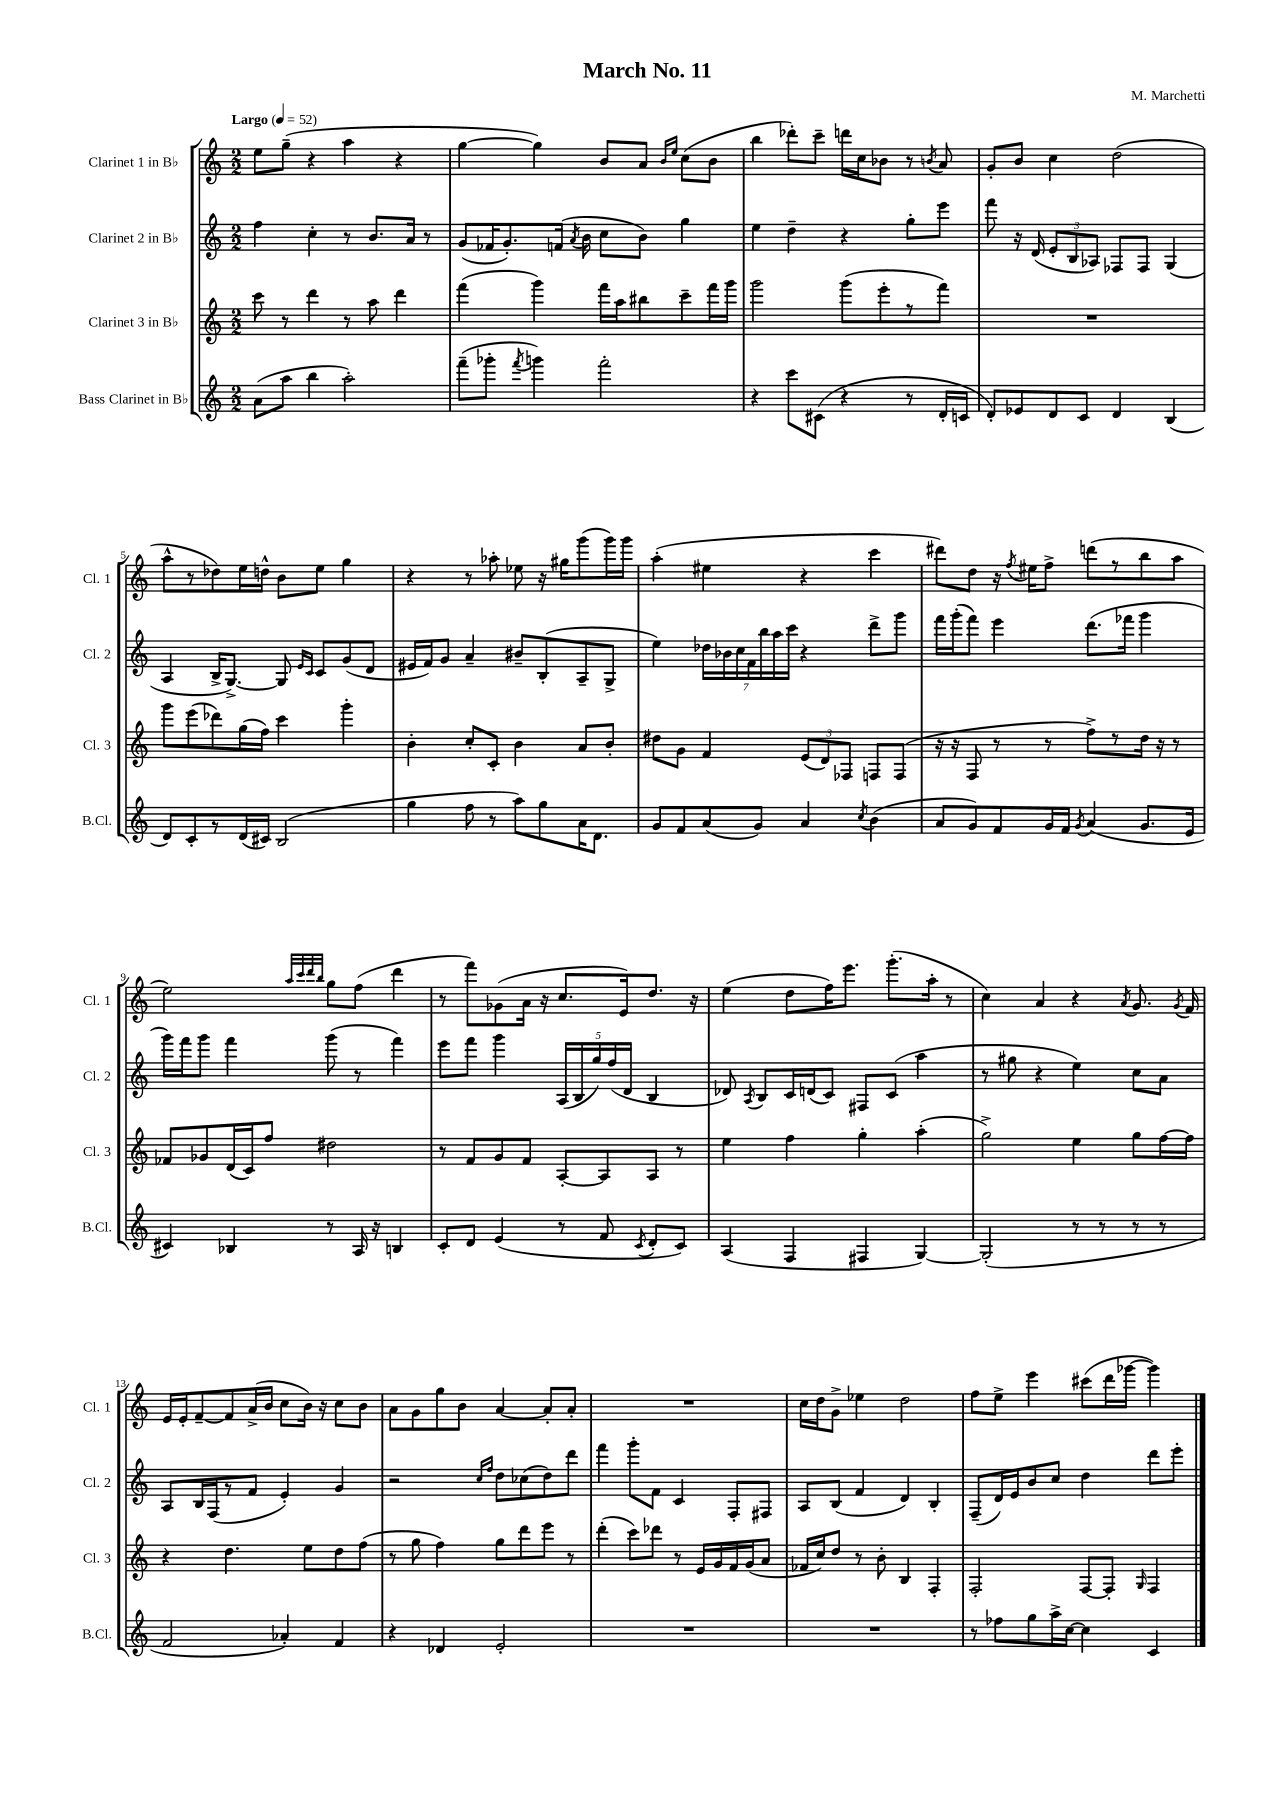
\header { title = "March No. 11" composer = "M. Marchetti" }
<<
\new StaffGroup <<
\new Staff = "s0" \with { instrumentName = "Clarinet 1 in Bb" shortInstrumentName = "Cl. 1" } {
    \clef treble \key c \major \numericTimeSignature \time 2/2 \tempo "Largo" 4 = 52
    \autoBeamOff e''8[ g''8]--( r4 a''4 r4 |
    g''4~ g''4) b'8[ a'8] \grace { b'16[ e''16] } c''8[( b'8] |
    b''4 des'''8[-.) c'''8]-- d'''16[ c''16 bes'8] r8 \acciaccatura { b'8 } a'8 |
    g'8[-. b'8] c''4 d''2( |
    a''8[-^ r8 des''8) e''16 d''16]-^ b'8[ e''8] g''4 |
    r4 r8 aes''8-. ees''8 r16 gis''16[ g'''8( g'''16) g'''16] |
    a''4-.( eis''4 r4 c'''4 |
    dis'''8[) d''8] r16 \acciaccatura { f''8 } eis''16[ f''8]-> d'''8[( r8 b''8 a''8] |
    e''2) \grace { a''32[ c'''32 d'''32 b''32] } g''8[ f''8]( d'''4 |
    r8 f'''8[) ges'8( a'16] r16 c''8.[ e'16) d''8.] r16 |
    e''4( d''8[ f''16) e'''8.] g'''8.[-.( a''16]-. r8 |
    c''4) a'4 r4 \acciaccatura { a'8 } g'8. \acciaccatura { g'8 } f'16 |
    e'16[ e'16-. f'8~-- f'8 a'16->( b'16] c''8[ b'16]) r16 c''8[ b'8] |
    a'8[ g'8 g''8 b'8] a'4~ a'8[-. a'8]-. |
    R1 |
    c''16[ d''16 g'8]-> ees''4 d''2 |
    f''8[ e''8]-> e'''4 cis'''8[( d'''16 ges'''16]~ ges'''4) \bar "|." |
}
\new Staff = "s1" \with { instrumentName = "Clarinet 2 in Bb" shortInstrumentName = "Cl. 2" } {
    \clef treble \key c \major \numericTimeSignature \time 2/2
    \autoBeamOff f''4 c''4-. r8 b'8.[ a'16] r8 |
    g'8[( fes'16 g'8.-.) f'16]( \acciaccatura { a'8 } b'16 c''8[ b'8]) g''4 |
    e''4 d''4-- r4 g''8[-. e'''8] |
    f'''8 r16 d'16( \tuplet 3/2 { e'8[-. b8 aes8]) } fes8[ fes8] g4( |
    a4 b16[-> g8.]~->) g8 \grace { e'16[ c'16] } c'8[ g'8( d'8] |
    eis'16[ f'16) g'8] a'4-- bis'8[-- b8-.( a8-- g8]-> |
    e''4) \tuplet 7/4 { des''16[ bes'16 c''16 f'16 b''16 a''16 c'''16] } r4 d'''8[-> g'''8] |
    f'''16[ g'''16-.( f'''8]) e'''4 d'''8.[( fes'''16] g'''4 |
    g'''16[) f'''16 g'''8] f'''4 g'''8( r8 f'''4) |
    e'''8[ f'''8] g'''4 \tuplet 5/4 { a16[( b16 g''16) f''16( d'16] } b4 |
    des'8) \acciaccatura { a8 } b8[ c'16 d'16( c'8]) fis8[ c'8]( a''4 |
    r8 gis''8 r4 e''4) c''8[ a'8] |
    a8[ b16 f16( r8 f'8] e'4-.) g'4 |
    r2 \grace { c''16[ f''16] } d''8[ ces''8( d''8) d'''8] |
    f'''4 g'''8[-. f'8] c'4 f8[-. fis8] |
    a8[ b8]( f'4 d'4) b4-. |
    f8[--( d'16) e'16 b'8 c''8] d''4 d'''8[ e'''8]-. \bar "|." |
}
\new Staff = "s2" \with { instrumentName = "Clarinet 3 in Bb" shortInstrumentName = "Cl. 3" } {
    \clef treble \key c \major \numericTimeSignature \time 2/2
    \autoBeamOff c'''8 r8 d'''4 r8 a''8 d'''4 |
    f'''4( g'''4) f'''16[ a''16 bis''8 c'''8-- f'''16 g'''16] |
    g'''2 g'''8[( e'''8-. r8 f'''8]) |
    R1 |
    g'''8[ e'''8( des'''8) g''16( f''16]) c'''4 g'''4-. |
    b'4-. c''8[-. c'8]-. b'4 a'8[ b'8]-. |
    dis''8[ g'8] f'4 \tuplet 3/2 { e'8[( d'8) fes8] } f8[ f8]( |
    r16 r16 f8 r8 r8 f''8[->) r8 d''16] r16 r8 |
    fes'8[ ges'8 d'16( c'16) f''8] dis''2 |
    r8 f'8[ g'8 f'8] a8[~-. a8 a8] r8 |
    e''4 f''4 g''4-. a''4-.( |
    g''2->) e''4 g''8[ f''16~ f''16] |
    r4 d''4. e''8[ d''8 f''8]( |
    r8 g''8 f''4) g''8[ d'''8 e'''8] r8 |
    d'''4-.( c'''8[) des'''8] r8 e'16[ g'16 f'16 g'16( a'8] |
    fes'16[ c''16) d''8] r8 b'8-. b4 f4-. |
    f2-. f8[~ f8]-. \grace { g16 } f4 \bar "|." |
}
\new Staff = "s3" \with { instrumentName = "Bass Clarinet in Bb" shortInstrumentName = "B.Cl." } {
    \clef treble \key c \major \numericTimeSignature \time 2/2
    \autoBeamOff a'8[( a''8] b''4 a''2-.) |
    f'''8[--( ges'''8]-. \acciaccatura { f'''8 } g'''4) f'''2-. |
    r4 c'''8[ cis'8]( r4 r8 d'16[-. c'16] |
    d'8[-.) ees'8 d'8 c'8] d'4 b4( |
    d'8[) c'8-. r8 d'16( cis'16]) b2( |
    g''4 f''8 r8 a''8[) g''8 a'16 d'8.] |
    g'8[ f'8 a'8( g'8]) a'4 \acciaccatura { c''8 } b'4( |
    a'8[ g'8) f'8 g'16 f'16] \acciaccatura { g'8 } a'4( g'8.[ e'16] |
    cis'4) bes4 r8 a16 r16 b4 |
    c'8[-. d'8] e'4( r8 f'8 \acciaccatura { c'8 } d'8[-. c'8]) |
    a4( f4 fis4 g4~) |
    g2-.( r8 r8 r8 r8 |
    f'2 aes'4-.) f'4 |
    r4 des'4 e'2-. |
    R1 |
    R1 |
    r8 fes''8[ g''8 a''16-> c''16]~ c''4 c'4 \bar "|." |
}
>>
>>
